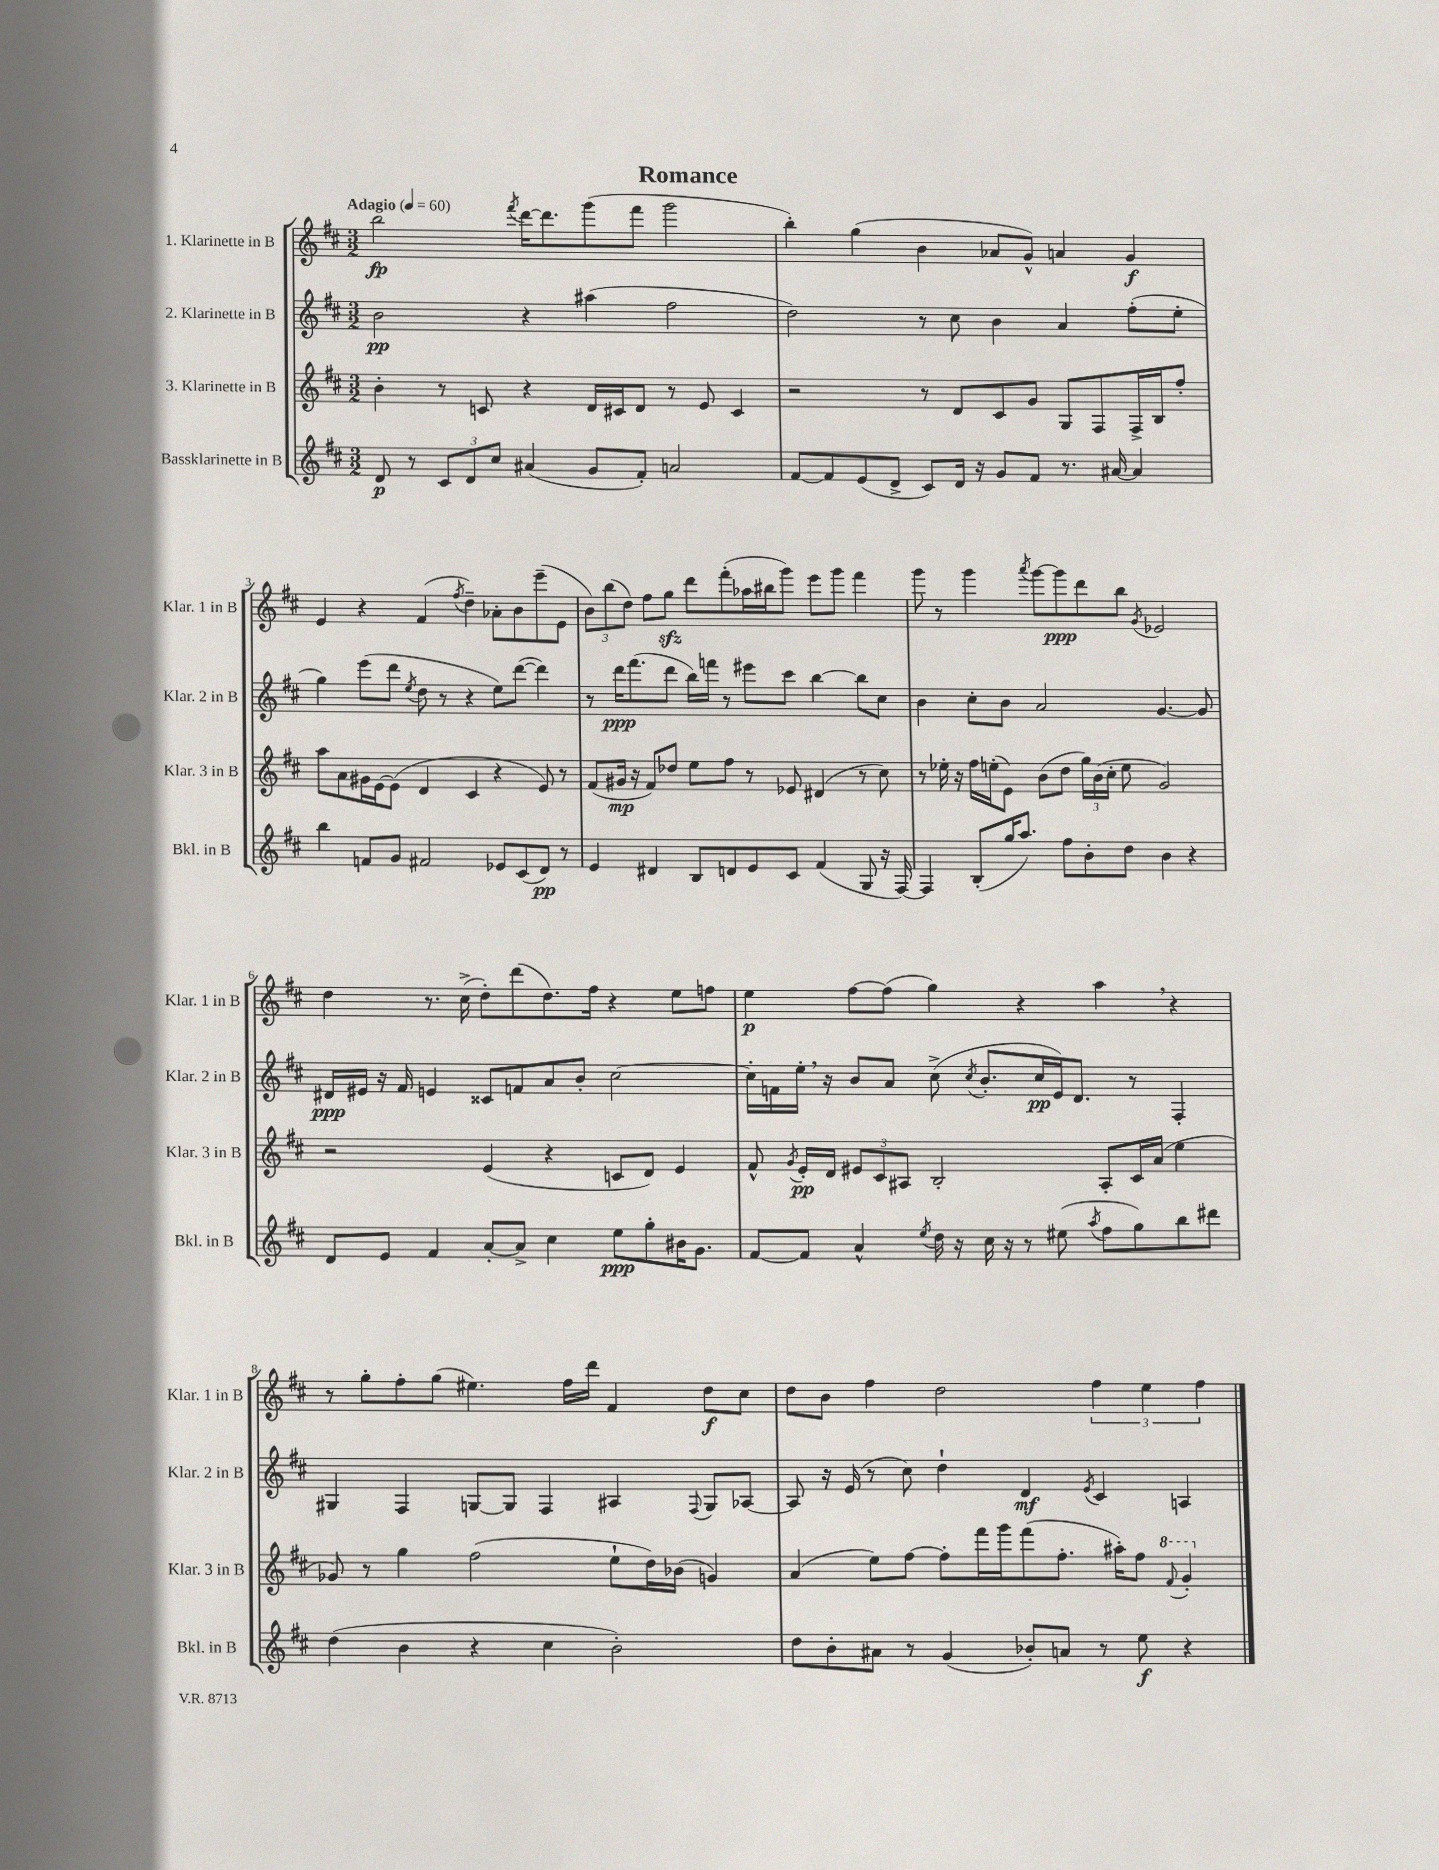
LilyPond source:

\header { title = "Romance" }
<<
\new StaffGroup <<
\new Staff = "s0" \with { instrumentName = "1. Klarinette in B" shortInstrumentName = "Klar. 1 in B" } {
    \clef treble \key d \major \numericTimeSignature \time 3/2 \tempo "Adagio" 4 = 60
    \autoBeamOff b''2\fp \acciaccatura { fis'''8 } d'''16[~ d'''8. g'''8( fis'''8] g'''2 |
    b''4-.) g''4( b'4 aes'8[ g'8]-^) a'4 g'4\f |
    e'4 r4 fis'4( \acciaccatura { fis''8 } d''4--) aes'8[-. b'8 e'''8--( e'8] |
    \tuplet 3/2 { b'8[) b''8( d''8]) } fis''8[ g''8]\sfz d'''8[ fis'''8-.( aes''16 bis''16 g'''8]) e'''8[ g'''8] fis'''4 |
    g'''8 r8 g'''4 \acciaccatura { a'''8 } g'''8[~ g'''8\ppp d'''8 b''8] \acciaccatura { g'8 } ees'2 |
    d''4 r8. cis''16->( d''8[-.) d'''8( d''8.) fis''16] r4 e''8[ f''8] |
    e''4\p fis''8[~ fis''8]( g''4) r4 a''4 \breathe r4 |
    r8 g''8[-. fis''8-. g''8]( eis''4.) fis''16[ d'''16] fis'4 d''8[\f cis''8] |
    d''8[ b'8] fis''4 d''2 \tuplet 3/2 { fis''4 e''4 fis''4 } \bar "|." |
}
\new Staff = "s1" \with { instrumentName = "2. Klarinette in B" shortInstrumentName = "Klar. 2 in B" } {
    \clef treble \key d \major \numericTimeSignature \time 3/2
    \autoBeamOff b'2\pp r4 ais''4( fis''2 |
    d''2) r8 cis''8 b'4 a'4 fis''8[-.( e''8]-. |
    g''4) e'''8[( d'''8] \acciaccatura { e''8 } d''8 r8 r4 e''8[) d'''8]~( d'''4) |
    r8 d'''16[\ppp fis'''8.( d'''8] b''16[) f'''16] r8 eis'''8[ cis'''8] b''4~ b''8[ cis''8] |
    b'4 cis''8[-. b'8] a'2 g'4.~ g'8 |
    dis'16[\ppp eis'16] r16 fis'16 e'4 cisis'8[ f'8 a'8 b'8]-. cis''2~ |
    cis''16[-. f'16 e''16]-. \breathe r16 b'8[ a'8] cis''8->( \acciaccatura { cis''8 } b'8.[-. cis''16\pp e'16) d'8.] r8 fis4-. |
    gis4 fis4 g8[~ g8] fis4 ais4 \appoggiatura { fis8 } g8[ aes8]~ |
    aes8 r16 e'16( r8 cis''8) d''4-! d'4\mf \acciaccatura { e'8 } cis'4 a4 \bar "|." |
}
\new Staff = "s2" \with { instrumentName = "3. Klarinette in B" shortInstrumentName = "Klar. 3 in B" } {
    \clef treble \key d \major \numericTimeSignature \time 3/2
    \autoBeamOff b'4-. r8 c'8 r4 d'16[ cis'16 d'8] r8 e'8 cis'4 |
    r2 r8 d'8[ cis'8 g'8] g8[ fis8 fis16-> b16 fis''8]-. |
    a''8[ a'8 gis'16 e'16~ e'8]( d'4 cis'4 r4 e'8) r8 |
    fis'8[( gis'16]\mp r16 fis'8[) des''8] e''8[ fis''8] r8 ees'8 dis'4( r8 cis''8) |
    r8 ees''16-. r16 fis''16[ e''16-.( e'8]) b'8[( d''8] \tuplet 3/2 { g''16[) b'16( cis''16]-. } e''8 g'2) |
    r2 e'4( r4 c'8[ d'8]) e'4 |
    fis'8-^ \acciaccatura { g'8 } e'16[-.\pp d'16] \tuplet 3/2 { eis'8[ cis'8 ais8] } b2-. ais8[-. cis'16 a'16]( e''4 |
    ges'8) r8 g''4 fis''2( e''8[-! d''16) bes'16]( g'4) |
    a'4( e''8[) fis''8]~ fis''8[-. fis'''16 g'''16 fis'''8( fis''8.]-. ais''16[-.) fis''8] \ottava #1 \appoggiatura { fis''8 } g''4-. \ottava #0 \bar "|." |
}
\new Staff = "s3" \with { instrumentName = "Bassklarinette in B" shortInstrumentName = "Bkl. in B" } {
    \clef treble \key d \major \numericTimeSignature \time 3/2
    \autoBeamOff d'8\p r8 \tuplet 3/2 { cis'8[ d'8 cis''8] } ais'4( g'8[ fis'8]-.) a'2 |
    fis'8[~ fis'8 e'8( d'8]-> cis'8[) d'16] r16 g'8[ fis'8] r8. ais'16~ ais'4 |
    b''4 f'8[ g'8] fis'2 ees'8[ cis'8( d'8]\pp) r8 |
    e'4 dis'4 b8[ d'8 e'8 cis'8] fis'4( g8 r16 fis16~) |
    fis4 b8[-.( g''16 a''8.]) fis''8[ b'8-. d''8] b'4 r4 |
    d'8[ e'8] fis'4 a'8[~-. a'8]-> cis''4 e''8[\ppp g''8-. bis'16 g'8.] |
    fis'8[~ fis'8] a'4-^ \acciaccatura { e''8 } d''16 r16 cis''16 r16 r8 eis''8( \acciaccatura { a''8 } fis''8[ g''8) b''8 dis'''8] |
    d''4( b'4 r4 cis''4 b'2-.) |
    d''8[ b'8-. ais'8] r8 g'4( bes'8[-.) a'8] r8 e''8\f r4 \bar "|." |
}
>>
>>
